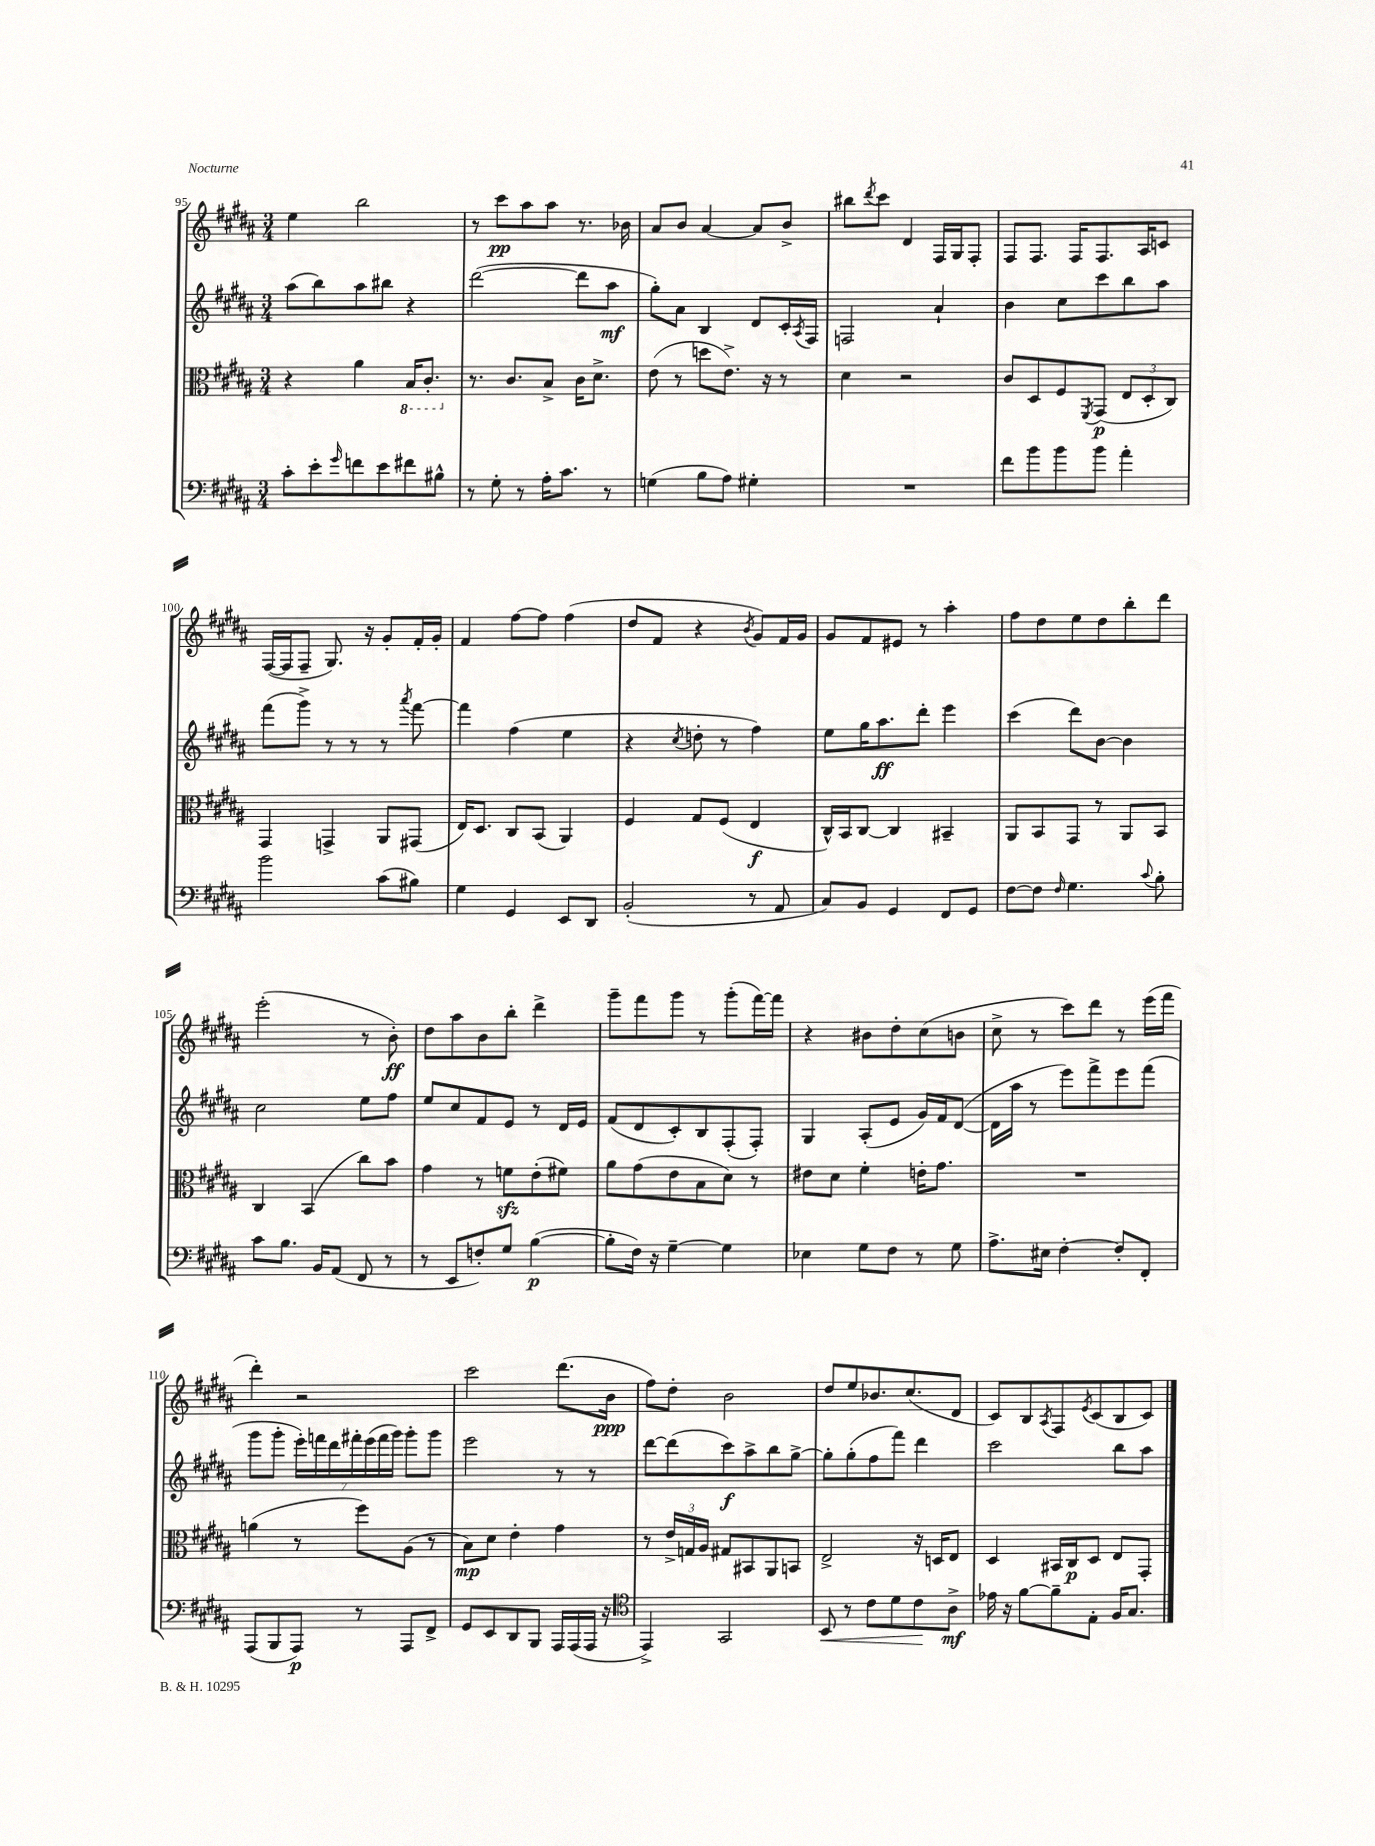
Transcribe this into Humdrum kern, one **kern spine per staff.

**kern	**kern	**kern	**kern
*staff4	*staff3	*staff2	*staff1
*clefF4	*clefC3	*clefG2	*clefG2
*k[f#c#g#d#a#]	*k[f#c#g#d#a#]	*k[f#c#g#d#a#]	*k[f#c#g#d#a#]
*M3/4	*M3/4	*M3/4	*M3/4
8c#'	4r	(8aa#	4ee
8e'	.	8bb)	.
16qqg#	.	.	.
8f	4a#	8aa#	2bb
8e	.	8bb#	.
8f#	16BB	4r	.
.	8.C#'	.	.
8B#^^	.	.	.
=	=	=	=
8r	8.r	([2ddd#	8r
8G#'	.	.	8ccc#
.	8.c#	.	.
8r	.	.	8aa#
16A#'	8B^	.	8aa#
8.c#	.	.	.
.	16c#	8ddd#]	8.r
.	8.d#^	.	.
8r	.	8aa#	.
.	.	.	16b-
=	=	=	=
(4G	(8e	8gg#')	8a#
.	8r	8a#	8b
8B	8dd	4B	[4a#
8A#)	8.e^)	.	.
4G#'	.	8d#	8a#]
.	16r	.	.
.	8r	16c#'	8b^
.	.	8qA#	.
.	.	16F#	.
=	=	=	=
2.r	4d#	2F	8bb#
.	.	.	8qddd#
.	.	.	8ccc#
.	2r	.	4d#
.	.	4a#`	16F#
.	.	.	16G#
.	.	.	8F#'
=	=	=	=
8f#	8c#	4b	8F#
8b	8D#	.	8.F#
8b	8F#	8cc#	.
.	.	.	16F#
.	8qFF#	.	.
8b	(8GG#	8ccc#	8.F#
4a#'	12E	8bb	.
.	.	.	16A#
.	12D#'	.	.
.	.	8aa#	8c
.	12C#)	.	.
=	=	=	=
2b	4GG#	(8fff#	([16F#
.	.	.	16F#]
.	.	8ggg#^)	8F#~
.	4GG^	8r	8.G#)
.	.	8r	.
.	.	.	16r
(8c#	8AA#	8r	8g#'
.	.	8qaaa#	.
8B#)	(8GG#	[8fff#	16f#'
.	.	.	16g#'
=	=	=	=
4G#	16E)	4fff#]	4f#
.	8.D#	.	.
4GG#	8C#	(4ff#	[8ff#
.	(8BB	.	8ff#]
8EE	4AA#)	4ee	(4ff#
8DD#	.	.	.
=	=	=	=
(2BB'	4F#	4r	8dd#
.	.	.	8f#
.	.	8qcc#	.
.	8G#	8dd'	4r
.	(8F#	8r	.
.	.	.	8qb
8r	4E	4ff#)	8g#)
8AA#	.	.	16f#
.	.	.	16g#
=	=	=	=
8C#)	16C#^^)	8ee	8g#
.	16BB	.	.
8BB	[8C#	16gg#	8f#
.	.	8.aa#	.
4GG#	4C#]	.	8e#
.	.	8ddd#'	8r
8FF#	4BB#~	4eee	4aa#'
8GG#	.	.	.
=	=	=	=
[8F#	8AA#	(4ccc#	8ff#
8F#]	8BB	.	8dd#
16qqF#	.	.	.
4.G#	8GG#	8ddd#)	8ee
.	8r	[8b	8dd#
.	8AA#	4b]	8bb'
8qqc#	.	.	.
8B'	8BB	.	8ddd#
=	=	=	=
8c#	4C#	2cc#	(2eee'
8.B	.	.	.
.	(4BB	.	.
16BB	.	.	.
(8AA#	.	.	.
8FF#	8cc#)	8ee	8r
8r	8b	8ff#	8b')
=	=	=	=
8r	4g#	8ee	8dd#
8EE	.	8cc#	8aa#
8F')	8r	8f#	8b
8G#	8f	8e	8bb'
([4B	(8e'	8r	4ddd#^
.	8f#)	16d#	.
.	.	16e	.
=	=	=	=
8B']	8a#	(8f#	8ggg#~
16F#)	(8g#	8d#	8fff#
16r	.	.	.
[4G#~	8e	8c#')	8ggg#
.	8B	8B	8r
4G#]	8d#)	(8F#'	(8ggg#'
.	8r	8F#')	[16fff#)
.	.	.	16fff#]
=	=	=	=
4E-	8e#	4G#	4r
.	8d#	.	.
8G#	4f#'	(8A#'	8b#
8F#	.	8e	8dd#'
8r	16e'	16g#)	(8cc#
.	8.g#	16f#	.
8G#	.	([8d#	8b
=	=	=	=
8.A#^	2.r	16d#]	8cc#^
.	.	16aa#	.
.	.	8r	8r
16E#	.	.	.
[4F#'	.	8eee)	8ccc#)
.	.	8fff#^	8ddd#
8F#']	.	8eee	8r
8FF#'	.	(8fff#	(16eee
.	.	.	16fff#
=	=	=	=
(8AAA#	(4a	8ggg#	4ddd#')
8BBB	.	8ggg#'	.
8AAA#)	8r	28eee')	2r
.	.	28fff	.
.	.	28ddd#	.
.	.	28fff#'	.
8r	8ff#)	.	.
.	.	(28eee	.
.	.	28fff#	.
.	.	28ggg#)	.
8AAA#	(8A#	8ggg#'	.
8FF#^	8r	8ggg#	.
=	=	=	=
8GG#	8B)	2eee	2ccc#
8EE	8d#	.	.
8DD#	4e'	.	.
8BBB	.	.	.
16AAA#	4g#	8r	(8.ddd#
(16AAA#	.	.	.
16AAA#	.	8r	.
16r	.	.	16b
=	=	=	=
*clefC4	*	*	*
4EE^)	8r	[8ddd#	8ff#)
.	24e^	(8ddd#]	8dd#'
.	24G	.	.
.	24A#	.	.
2GG#	8G#	8ccc#)	2b
.	8BB#	8aa#^	.
.	8AA#	8bb	.
.	8BB	[8gg#^	.
=	=	=	=
8BB	2E^	8gg#']	8dd#
8r	.	(8gg#'	8ee
8c#	.	8ff#	8.b-
8d#	.	8fff#)	.
.	.	.	(8.cc#
8c#	16r	4ddd#	.
.	16D	.	.
8A#^	8E	.	8d#
=	=	=	=
16e-	4D#	2ccc#	8c#)
16r	.	.	.
[8f#	.	.	8B
.	.	.	8qA#
8f#~]	16BB#	.	8F#
.	16C#	.	.
.	.	.	8qe
8E'	8D#	.	(8c#
16F#	8E	8bb	8B
8.G#	.	.	.
.	8GG#'	8aa#	8c#)
==	==	==	==
*-	*-	*-	*-
